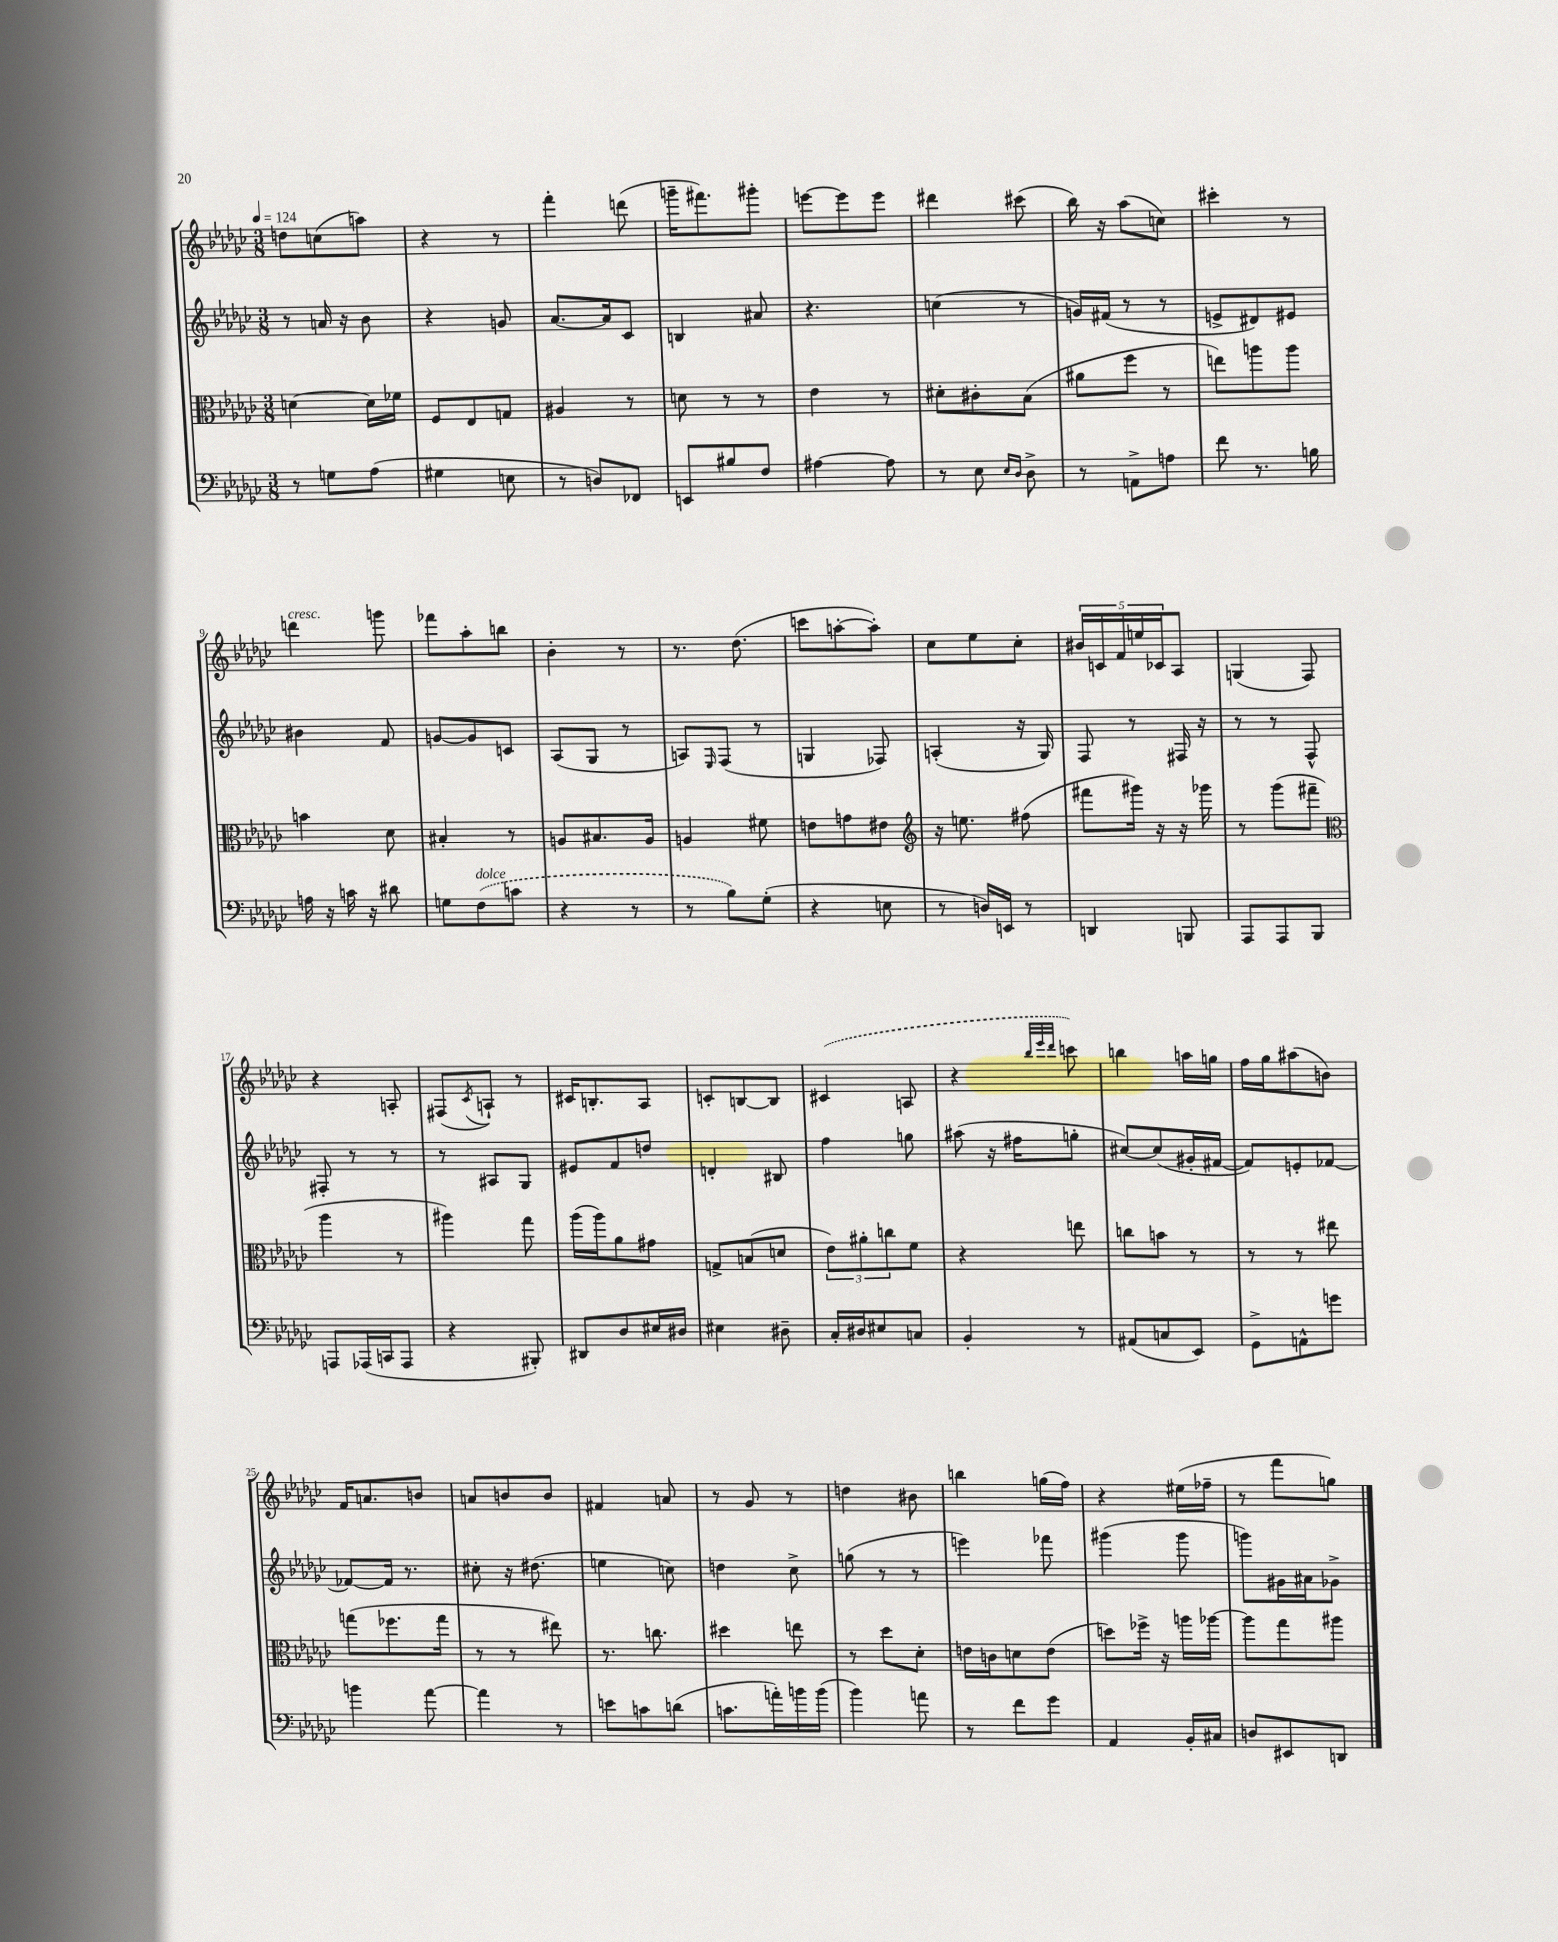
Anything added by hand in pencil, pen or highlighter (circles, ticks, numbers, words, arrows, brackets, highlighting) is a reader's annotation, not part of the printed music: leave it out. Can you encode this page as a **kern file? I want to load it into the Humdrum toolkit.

**kern	**kern	**kern	**kern
*staff4	*staff3	*staff2	*staff1
*clefF4	*clefC3	*clefG2	*clefG2
*k[b-e-a-d-g-c-]	*k[b-e-a-d-g-c-]	*k[b-e-a-d-g-c-]	*k[b-e-a-d-g-c-]
*M3/8	*M3/8	*M3/8	*M3/8
*MM124	*MM124	*MM124	*MM124
8r	[4d\	8r	8dd\L
8G\L	.	16a/	(8cc\
.	.	16r	.
(8A-\J	16d\]LL	8b-\	8aa\J)
.	16f-\JJ	.	.
=	=	=	=
4G#\	8F/L	4r	4r
.	8E-/	.	.
8E\	8G/J	8g/	8r
=	=	=	=
8r	4A#/	[8.a-/L	4fff'\
8D/L)	.	.	.
.	.	16a-/]k	.
8FF-/J	8r	8c-/J	(8ddd\
=	=	=	=
8EE/L	8d\	4B/	16ggg~\LK
.	.	.	8.fff#\)
8B#/	8r	.	.
8F/J	8r	8a#/	8ggg#'\J
=	=	=	=
[4A#\	4e-\	4.r	[8eee\L
.	.	.	8eee\]
8A#\]	8r	.	8eee\J
=	=	=	=
8r	8d#'\L	(4cc\	4ddd#\
8E-\	8c#'\	.	.
16qqE-/LL	.	.	.
16qqD-/JJ	.	.	.
8D-^\	(8B-\J	8r	(8ccc#\
=	=	=	=
8r	8a#\L	16g/LL)	16bb-\)
.	.	(16f#/JJ	16r
8AA^\L	8ff\J	8r	(8aa-\L
8A\J	8r	8r	8cc\J)
=	=	=	=
8f\	8ee\L)	8e^/L	4ccc#'\
8.r	8aa\	8d#/)	.
.	8aa\J	8e#/J	8r
16B\	.	.	.
=	=	=	=
16A\	4b\	4b#\	4ddd\
16r	.	.	.
16c\	.	.	.
16r	.	.	.
8d#\	8d-\	8f/	8ggg\
=	=	=	=
8G\L	4B#'/	[8g/L	8fff-\L
(8F\	.	8g/]	8aa-'\
8c\J	8r	8c/J	8bb\J
=	=	=	=
4r	8A/L	(8A-/L	4b-'\
.	8.B#/	8G-/J	.
8r	.	8r	8r
.	16A/Jk	.	.
=	=	=	=
8r	4A/	8A/L)	8.r
.	.	16qqE-/	.
8B-\L)	.	(8F/J	.
.	.	.	(8.dd-\
(8G-'\J	8f#\	8r	.
=	=	=	=
4r	8e\L	4G/	8ccc\L
.	8g\	.	[8aa'\
8E\	8e#\J	8F-/)	8aa'\]J)
=	=	=	=
*	*clefG2	*	*
8r	16r	(4A'/	8cc-\L
.	8.ee\	.	.
16D/LL)	.	.	8ee-\
16EE/JJ	.	.	.
8r	(8ff#\	16r	8cc-'\J
.	.	16G-/)	.
=	=	=	=
4DD/	8fff#\L	8F/	20b#/LL
.	.	.	20c/
.	.	.	20f/
.	16ggg#\Jk)	8r	.
.	.	.	20ee/
.	16r	.	.
.	.	.	20c-/J
8BBB/	16r	16F#/	8A-/J
.	16ggg-\	16r	.
=	=	=	=
8AAA-/L	8r	8r	(4G/
8AAA-/	(8ggg-\L	8r	.
8BBB-/J	8fff#~\J	8F^^/	8F/)
=	=	=	=
*	*clefC3	*	*
8AAA/L	4aa-\	8F#'/	4r
(16AAA-/L	.	8r	.
16CC/J	.	.	.
8AAA-/J	8r	8r	8A'/
=	=	=	=
4r	4aa#\)	8r	(8F#/L
.	.	.	8qc-/
.	.	8A#/L	8A`/J)
8BBB#'/)	8gg-\	8G-/J	8r
=	=	=	=
8DD#/L	(16aa-\LL	8e#/L	16c#/LK
.	16aa-\J)	.	8.B'/
8D-/	8a-\	8f/	.
16E#/L	8g#\J	8dd/J	8A-/J
16D#/JJ	.	.	.
=	=	=	=
4E#\	8G^/L	4d'/	8c'/L
.	(8B/	.	[8B/
8D#~\	8d/J	8B#/	8B/]J
=	=	=	=
16C-'/LL	12e-\L)	4ff\	(4c#/
16D#/J	.	.	.
.	12a#'\	.	.
8E#/	.	.	.
.	12cc\	.	.
8C/J	8f\J	8gg\	8A/
=	=	=	=
4BB-'/	4r	(8aa#\	4r
.	.	16r	.
.	.	16ff#\LK	.
.	.	.	32qqbb-/LLL
.	.	.	32qqeee-/
.	.	.	32qqddd-/JJJ
8r	8ee\	8gg'\J	8ccc\)
=	=	=	=
(8AA#/L	8cc\L	[8cc#/L)	4bb\
8C/	8b\J	(8cc#/]	.
8EE-/J)	8r	16g#'/L	16aa\LL
.	.	[16f#/JJ	16gg\JJ
=	=	=	=
8GG-^\L	8r	8f#/]L)	16ff\LL
.	.	.	16gg-\J
8AA^^\	8r	8e'/	(8aa#\
8g\J	8ee#\	[8f-/J	8b\J)
=	=	=	=
4b\	(8gg\L	8f-/_L	16f/LK
.	.	.	8.a/
.	8.ff-\	16f-/]Jk	.
.	.	8.r	.
[8a-\	.	.	8b/J
.	16gg\Jk	.	.
=	=	=	=
4a-\]	8r	8cc#'\	8a/L
.	8r	16r	8b/
.	.	(8.dd#\	.
8r	8ee#\)	.	8b/J
=	=	=	=
8e\L	8.r	4ee\	4f#/
8c\	.	.	.
.	8.cc\	.	.
(8d\J	.	8cc\)	8a/
=	=	=	=
8.c\L	4dd#\	4dd\	8r
.	.	.	8g-/
16a'\L)	.	.	.
16b\	8ee\	8cc-^\	8r
(16b\JJ	.	.	.
=	=	=	=
4b-\)	8r	(8gg\	4dd\
.	8dd-\L	8r	.
8a\	8d-'\J	8r	8b#\
=	=	=	=
8r	16e\LL	4eee\)	4bb\
.	16c\J	.	.
8f\L	8d\	.	.
8g-\J	(8e\J	8fff-\	(16gg\LL
.	.	.	16ff\JJ)
=	=	=	=
4AA-/	8dd\L)	(4ggg#\	4r
.	16ff-^\Jk	.	.
.	16r	.	.
16BB-'/LL	16aa\LL	8ggg#\	(16ee#\LL
16C#/JJ	[16aa-\JJ	.	16ff-~\JJ
=	=	=	=
8D/L	8aa-\]L	8ggg\L)	8r
8EE#/	8gg-\	16g#\L	8fff\L
.	.	16a#\J	.
8DD/J	8aa#\J	8g-^\J	8gg\J)
==	==	==	==
*-	*-	*-	*-
